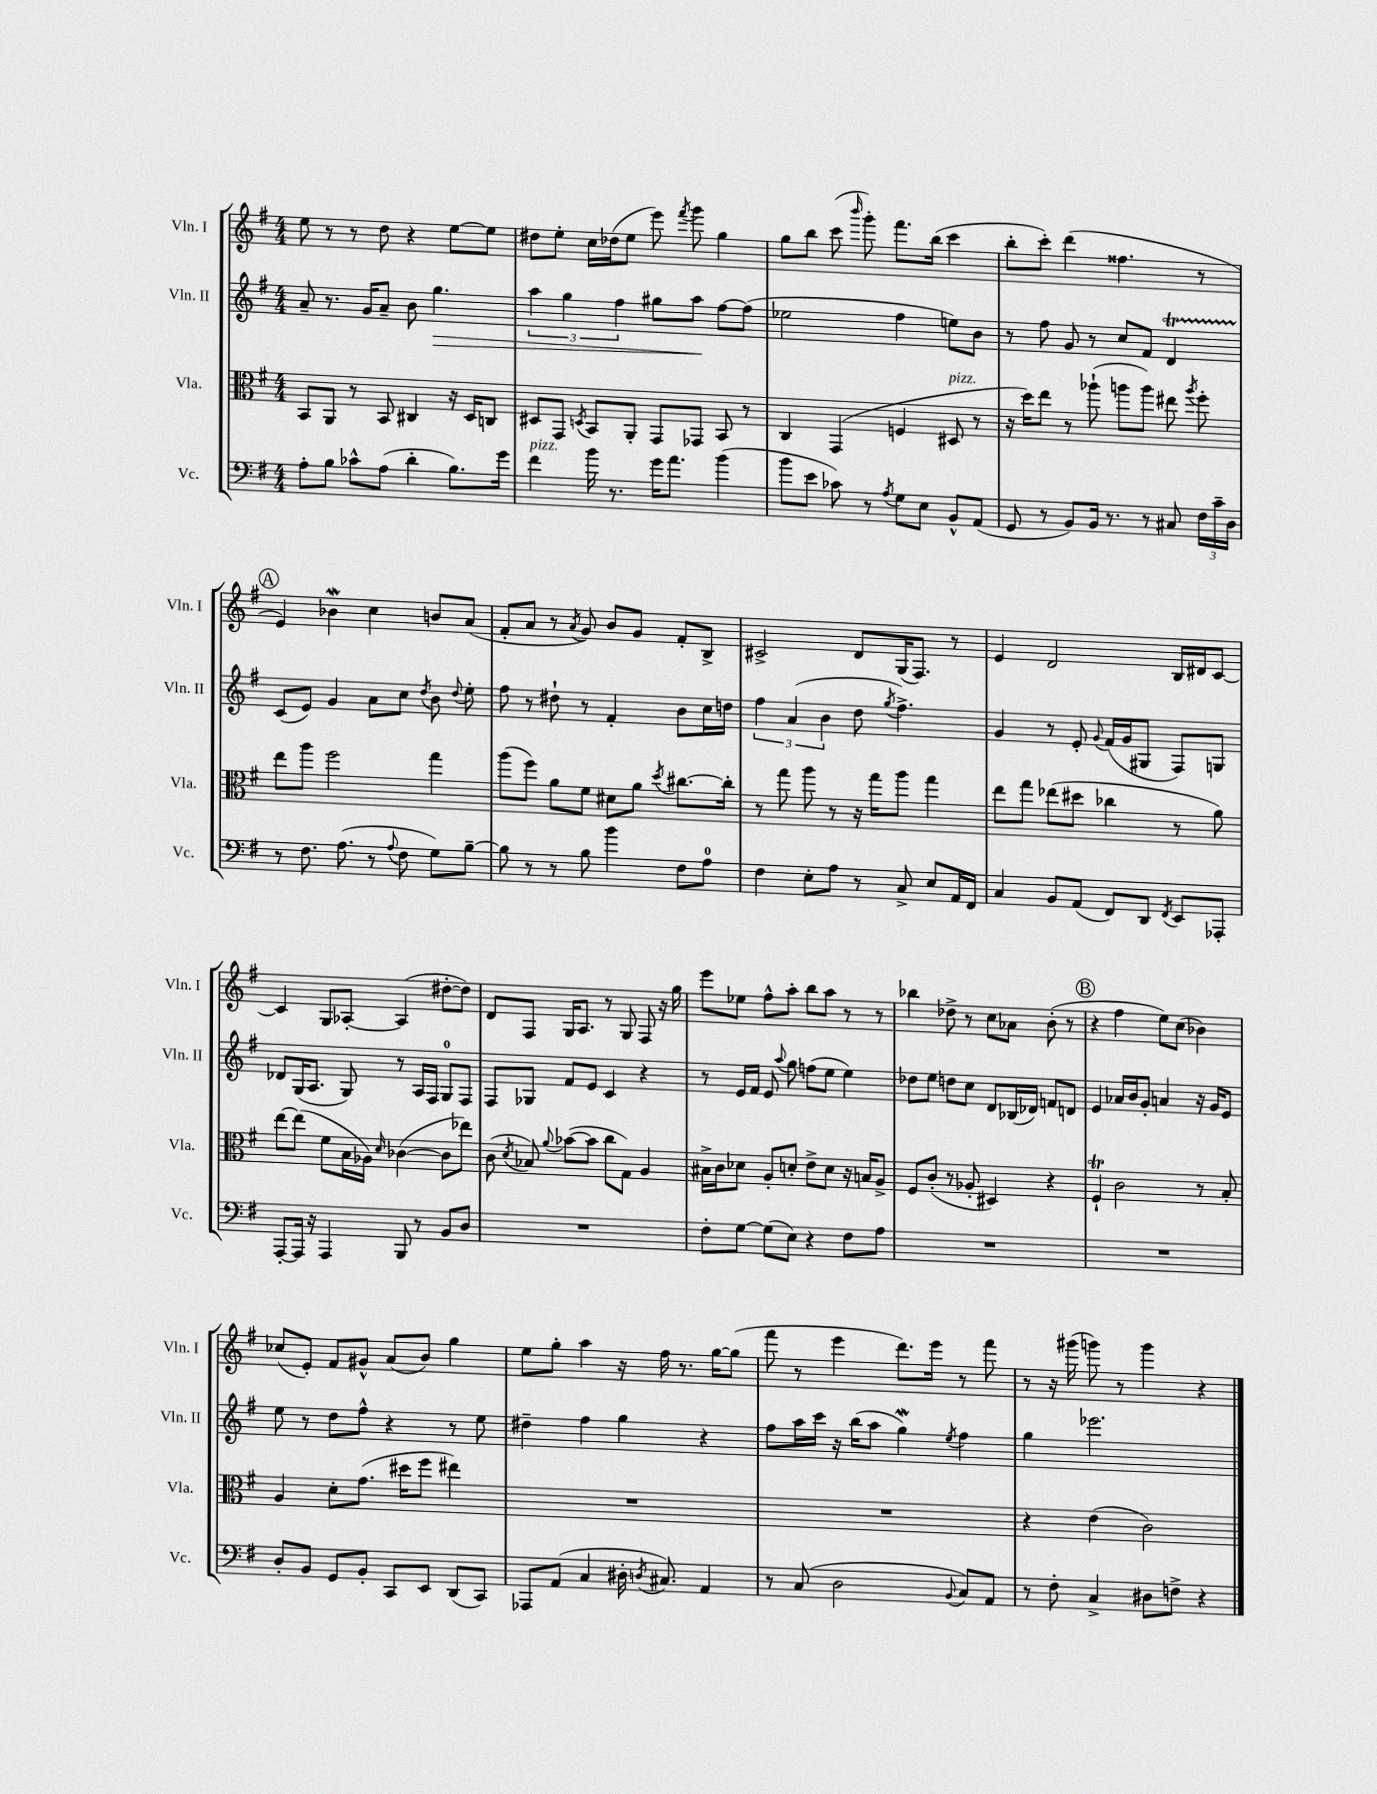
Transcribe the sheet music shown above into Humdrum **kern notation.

**kern	**kern	**kern	**dynam	**kern
*part4	*part3	*part2	*part2	*part1
*staff4	*staff3	*staff2	*staff2	*staff1
*I"Vc.	*I"Vla.	*I"Vln. II	*	*I"Vln. I
*I'Vc.	*I'Vla.	*I'Vln. II	*	*I'Vln. I
*clefF4	*clefC3	*clefG2	*	*clefG2
*k[f#]	*k[f#]	*k[f#]	*	*k[f#]
*M4/4	*M4/4	*M4/4	*	*M4/4
=1	=1	=1	=1	=1
8A'\L	8BB/L	8a~/	.	8ee\
8B\J	8AA/J	8.r	.	8r
8c-X^^\L	8r	.	.	8r
.	.	16g/KL	.	.
(8A\J	8BB/	8a~/J	.	8dd\
4d'\	4C#X/	8b\	.	4r
!	!	!	!LO:HP:b	!
.	.	4.gg\	>	.
8.B\L)	16r	.	.	[8ee\L
.	16D/KL	.	.	.
.	8Cn/J	.	.	8ee\J]
16g\Jk	.	.	.	.
=2	=2	=2	=2	=2
!LO:TX:a:i:t=pizz.	!	!	!	!
4f#\	8D#X/L	6aa\	.	8dd#X\L
.	8GG/J	.	.	8ee'\J
.	.	6gg\	.	.
.	8qDn/	.	.	.
16b\	8BB/L	.	.	16cc\LL
8.r	.	.	.	(16dd-X\J
.	.	6ff#\	.	.
.	8AA'/J	.	.	8ee\J
16g\KL	8GG/L	8gg#X\L	.	8eee\)
8.a\J	.	.	.	.
.	.	.	.	8qfff#/
.	8GG-X/J	8aa\J	.	8ggg\
(4b\	8BB/	[8ff#\L	]	4gg\
.	8r	(8ff#\J]	.	.
=3	=3	=3	=3	=3
8b\L	4C/	2ee-X\	.	8gg\L
8e\J	.	.	.	8bb\J
8c-X\)	(4GG/	.	.	(8ccc\
.	.	.	.	16qqbbb/
8r	.	.	.	8ggg'\)
8qA/	.	.	.	.
8G\L	4Fn/	4ff#\	.	8.fff#\L
8E\J	.	.	.	.
.	.	.	.	(16bb\Jk
!	!LO:TX:a:i:t=pizz.	!	!	!
8BB^^/L	8D#X/	8een\L)	.	4ccc\
(8AA/J	8r	8b\J	.	.
=4	=4	=4	=4	=4
8GG/	16r	8r	.	8bb'\L
.	16dd\KL)	.	.	.
8r	8ee\J	8ff#\	.	8ccc'\J)
8BB/L)	8r	8g/	.	(4ddd\
16BB/Jk	(8aa-X`\	8r	.	.
8.r	.	.	.	.
.	8aan\L	8cc/L	.	4.ff##X\
8r	8aa\J)	8f#/J	.	.
8C#X/	8ee#X\	4dT/	.	.
.	8qaa/	.	.	.
24F#\LL	8ff#'\	.	.	8r
24c~\	.	.	.	.
24D\JJ	.	.	.	.
!!LO:LB:g=z
!!LO:REH:place=s1:t=A
=5	=5	=5	=5	=5
8r	8ee\L	(8c/L	.	4e/)
8.F#\	8aa\J	8e/J)	.	.
.	2ff#\	4g/	.	4b-Xw\
(8.A\	.	.	.	.
8r	.	8a\L	.	4cc\
8qqA/	.	.	.	.
8F#\	.	8cc\J	.	.
.	.	8qdd/	.	.
8G\L)	4gg\	8b\	.	8bn/L
.	.	8qqdd/	.	.
[8B~\J	.	8ee'\	.	(8a/J
=6	=6	=6	=6	=6
8B\]	(8aa\L	8ff#\	.	8f#'/L
8r	8ff#\J)	8r	.	8a/J
8r	8a\L	8dd#X`\	.	8r
.	.	.	.	8qa/
8B\	8f#\J	8r	.	8g/)
4b\	8d#X\L	4f#'/	.	8b/L
.	8a\J	.	.	8g/J
.	8qdd/	.	.	.
8F#\L	[8.cc#X\L	8b\L	.	8f#'/L
8A\J	.	16cc\L	.	8B^/J
.	16cc#'\Jk]	16ddn\JJ	.	.
=7	=7	=7	=7	=7
4F#\	8r	6ff#\	.	2c#X^/
.	8gg\	.	.	.
.	.	(6a/	.	.
8E'\L	8aa\	.	.	.
.	.	6b\	.	.
8A\J	8r	.	.	.
8r	16r	8dd\	.	8d/L
.	16gg\KL	.	.	.
.	.	8qgg/	.	.
8C^/	8aa\J	4.ff#^\)	.	(16G/K
.	.	.	.	8.F#/J)
8E/L	4gg\	.	.	.
16AA/L	.	.	.	8r
16FF#/JJ	.	.	.	.
=8	=8	=8	=8	=8
4C/	8ee\L	4g/	.	4e/
.	8gg\J	.	.	.
8BB/L	(8ee-X\L	8r	.	2d/
(8AA/J	8dd#X\J	8e'/	.	.
.	.	8qqg/	.	.
8FF#/L)	4cc-X\	(16f#/LL	.	.
.	.	16g/J	.	.
8DD/J	.	8G#X/J	.	.
8qFF#/	.	.	.	.
8EE/L	8r	8F#/L)	.	16B/LL
.	.	.	.	16d#X/J
8AAA-X'/J	8a\)	8Gn/J	.	[8c/J
!!LO:LB:g=z
=9	=9	=9	=9	=9
[8AAA'/L	[8ee\L	8d-X/L	.	4c/]
16AAA/Jk]	(8ee\J]	(16G/K	.	.
16r	.	8.A/J	.	.
4AAA/	8f#\L	.	.	8G/L
.	16B\L	8G/)	.	[8A-X'/J
.	16A-X\JJ)	.	.	.
.	16qqd/	.	.	.
8BBB/	([4c-X\	8r	.	(4A-/]
8r	.	16A/LL	.	.
.	.	16F#/JJ	.	.
8BB/L	8c-\L]	8G/L	.	[8dd#X'\L
8D/J	8ee-X\J)	8F#/J	.	8dd#\J])
=10	=10	=10	=10	=10
1r	(8c\	8F#/L	.	8d/L
.	8qd/	.	.	.
.	8B-X/)	8G-X/J	.	8F#/J
.	8qqa/	.	.	.
.	([8b-X\L	8f#/L	.	16G/KL
.	.	.	.	8.A/J
.	8b-\J]	8e/J	.	.
.	8cc\L	4c/	.	8r
.	8G\J)	.	.	8G/
.	4A/	4r	.	8F#/
.	.	.	.	16r
.	.	.	.	16gg\
=11	=11	=11	=11	=11
8F#'\L	16B#X^\LL	8r	.	8eee\L
.	16c\J	.	.	.
[8G\J	8d-X\J	16e/LL	.	8ee-X\J
.	.	16f#/JJ	.	.
(8G\L]	8A'/L	8e/	.	8ff#^^\L
.	.	8qqaa/	.	.
8E\J)	8dn'/J	8gg\	.	8aa'\J
4r	8e^\L	(8ffn\L	.	8bb\L
.	8d\J	8ee\J	.	8aa\J
8F#\L	16r	4ee\)	.	8r
.	16Bn/KL	.	.	.
8A\J	8A^/J	.	.	8r
=12	=12	=12	=12	=12
1r	8F#/L	8dd-X\L	.	4bb-X\
.	(8c'/J	8ee\J	.	.
.	8r	8ddn\L	.	8dd-X^\
.	8A-X'/	8cc\J	.	8r
.	4D#X/)	8d/L	.	8cc\L
.	.	(16B-X/L	.	8a-X\J
.	.	16d-X/JJ)	.	.
.	4r	8fn/L	.	(8b'\
.	.	8dn/J	.	8r
!!LO:REH:place=s1:t=B
=13	=13	=13	=13	=13
1r	4F#t`/	4e/	.	4r
.	2c\	16a-X/LL	.	4ff#\
.	.	16b/J	.	.
.	.	8g'/J	.	.
.	.	4an/	.	8ee\L)
.	.	.	.	(8cc\J
.	8r	16r	.	4b-X\)
.	.	16g/KL	.	.
.	8B'/	8e/J	.	.
!!LO:LB:g=z
=14	=14	=14	=14	=14
8D'/L	4A/	8ee\	.	(8cc-X/L
8BB/J	.	8r	.	8e'/J)
8GG/L	8d'\L	8dd\L	.	8f#/L
8BB'/J	(8.g\J	8ff#^^\J	.	8g#X^^/J
8CC/L	.	4r	.	(8a/L
.	16dd#X\KL	.	.	.
8EE/J	8ff#\J	.	.	8b/J)
(8DD/L	4ee#X\)	8r	.	4gg\
8CC/J)	.	8ee\	.	.
=15	=15	=15	=15	=15
8AAA-X/L	1r	4dd#X~\	.	8ee\L
(8AA/J	.	.	.	8gg'\J
4C/	.	4ff#\	.	4aa\
16D#X'\	.	4gg\	.	16r
8qDn/	.	.	.	.
8.C#X/)	.	.	.	16ff#\
.	.	.	.	8.r
4AA/	.	4r	.	.
.	.	.	.	[16gg\KL
.	.	.	.	(8gg\J]
=16	=16	=16	=16	=16
8r	1r	8ff#\L	.	8fff#\
(8C/	.	16aa\L	.	8r
.	.	16ccc\JJ	.	.
2D\	.	16r	.	4eee\
.	.	(16bb\KL	.	.
.	.	8aa\J	.	.
.	.	4ggw\)	.	8.ddd\L)
.	.	.	.	16eee\Jk
8qqBB/	.	8qee/	.	.
8C/L)	.	4ff#\	.	8r
8AA/J	.	.	.	8fff#\
=17	=17	=17	=17	=17
8r	4r	4gg\	.	8r
8F#'\	.	.	.	16r
.	.	.	.	(16ggg#X\
4C^/	(4e\	2.eee-X\	.	8gggn\)
.	.	.	.	8r
8D#X\L	2c\)	.	.	4ggg\
8Fn^\J	.	.	.	.
4r	.	.	.	4r
==	==	==	==	==
*-	*-	*-	*-	*-
